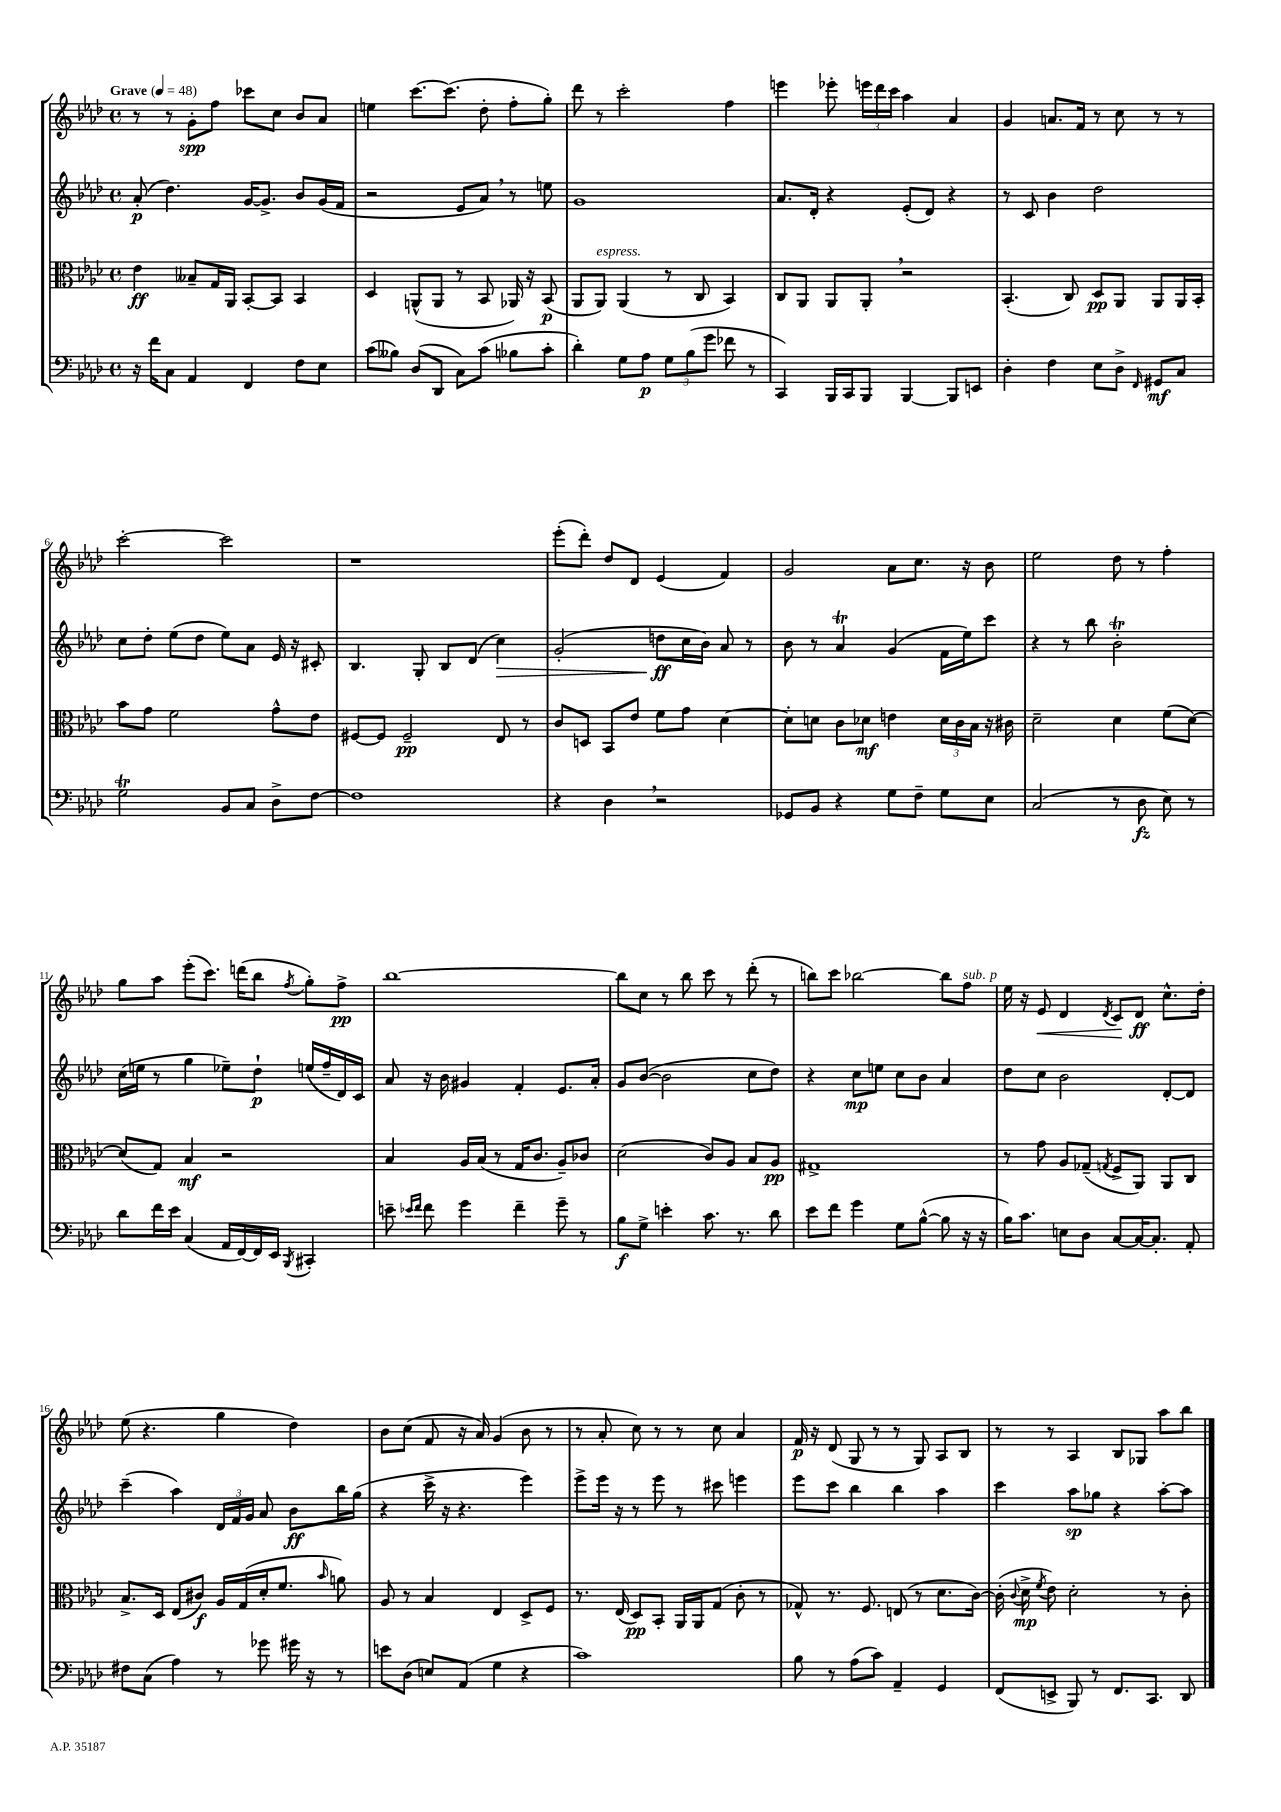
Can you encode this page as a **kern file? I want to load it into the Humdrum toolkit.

**kern	**kern	**kern	**kern
*staff4	*staff3	*staff2	*staff1
*clefF4	*clefC3	*clefG2	*clefG2
*k[b-e-a-d-]	*k[b-e-a-d-]	*k[b-e-a-d-]	*k[b-e-a-d-]
*M4/4	*M4/4	*M4/4	*M4/4
*met(c)	*met(c)	*met(c)	*met(c)
*MM48	*MM48	*MM48	*MM48
16r	4e-\	(8a-'/	8r
16f\LK	.	.	.
8C\J	.	4.dd-\)	8r
4AA-/	8B--~/L	.	8g'\L
.	16G/L	.	8ff\J
.	16AA-/JJ	.	.
4FF/	[8BB-'/L	[16g/LK	8ccc-\L
.	.	8.g^/]J	.
.	8BB-/]J	.	8cc\J
8F\L	4BB-/	8b-/L	8b-/L
8E-\J	.	(16g/L	8a-/J
.	.	16f/JJ	.
=	=	=	=
(8c\L	4D-/	2r	4ee\
8B--\J)	.	.	.
(8D-/L	(8AA^^/L	.	[8.ccc\L
8DD-/J	8AA/J	.	.
.	.	.	(8.ccc\]J
8C\L)	8r	8e-/L	.
(8c\J	8BB-/	8a-/J)	8dd-'\
8B-\L	16AA-/)	8r	8ff'\L
.	16r	.	.
8c'\J	(8BB-/	8ee\	8gg'\J)
=	=	=	=
4d-'\)	8AA-/L	1g	8ddd-\
.	8AA-/J)	.	8r
8G\L	(4AA-/	.	2ccc'\
8A-\J	.	.	.
12G\L	8r	.	.
(12B-\	.	.	.
.	8C/	.	.
12g\J	.	.	.
8f-\	4BB-/)	.	4ff\
8r	.	.	.
=	=	=	=
4CC/)	8C/L	8.a-/L	4eee\
.	8AA-/J	.	.
.	.	16d-'/Jk	.
16BBB-/LL	8AA-/L	4r	8eee-'\
16CC/J	.	.	.
8BBB-/J	8AA-'/J	.	24eee\LL
.	.	.	24ddd-\
.	.	.	24ccc\JJ
[4BBB-/	2r	(8e-'/L	4aa-\
.	.	8d-/J)	.
8BBB-/]L	.	4r	4a-/
8EE/J	.	.	.
=	=	=	=
4D-'\	(4.BB-'/	8r	4g/
.	.	8c/	.
4F\	.	4b-\	8.a/L
.	8C/)	.	.
.	.	.	16f/Jk
8E-\L	8D-/L	2dd-\	8r
8D-^\J	8AA-/J	.	8cc\
16qqFF/	.	.	.
8GG#/L	8AA-/L	.	8r
8C/J	16AA-/L	.	8r
.	16BB-'/JJ	.	.
=	=	=	=
2G\	8b-\L	8cc\L	[2ccc'\
.	8g\J	8dd-'\J	.
.	2f\	(8ee-\L	.
.	.	8dd-\J	.
8BB-/L	.	8ee-\L)	2ccc\]
8C/J	.	8a-\J	.
8D-^\L	8g^^\L	16e-/	.
.	.	16r	.
[8F\J	8e-\J	8c#'/	.
=	=	=	=
1F]	[8F#/L	4.B-/	1r
.	8F#/]J	.	.
.	2F#~/	.	.
.	.	8G'/	.
.	.	8B-/L	.
.	.	(8d-/J	.
.	8E-/	4cc\)	.
.	8r	.	.
=	=	=	=
4r	8c/L	(2g'/	(8eee-'\L
.	8D/J	.	8ddd-'\J)
4D-\	8BB-/L	.	8dd-/L
.	8e-/J	.	8d-/J
2r	8f\L	8dd\L	(4e-/
.	8g\J	16cc\L	.
.	.	16b-\JJ)	.
.	[4d-\	8a-/	4f/)
.	.	8r	.
=	=	=	=
8GG-/L	8d-'\]L	8b-\	2g/
8BB-/J	8d\J	8r	.
4r	8c\L	4a-/	.
.	8d-\J	.	.
8G\L	4e\	(4g/	8a-\L
8F~\J	.	.	8.cc\J
8G\L	24d-\LL	16f\LL	.
.	24c\	.	.
.	.	16ee-\J)	16r
.	24B-\JJ	.	.
8E-\J	16r	8ccc\J	8b-\
.	16c#\	.	.
=	=	=	=
(2C/	2d-~\	4r	2ee-\
.	.	8r	.
.	.	8bb-\	.
8r	4d-\	2b-'\	8dd-\
8D-\	.	.	8r
8E-\)	(8f\L	.	4ff'\
8r	[8d-\J)	.	.
=	=	=	=
8d-\L	(8d-/]L	(16cc\LL	8gg\L
.	.	16ee\JJ	.
16f\L	8G/J)	8r	8aa-\J
16e-\JJ	.	.	.
(4C/	4B-/	4gg\	(8eee-'\L
.	.	.	8.ccc\J)
16AA-/LL	2r	8ee-~\L)	.
[16FF/)	.	.	(16ddd\LK
16FF/]	.	8dd-`\J	8bb-\J
16EE-/JJ	.	.	.
8qBBB-/	.	.	8qff/
4CC#'/	.	(16ee/LL	8gg'\L)
.	.	16ff~/	.
.	.	16d-/)	8ff^\J
.	.	16c/JJ	.
=	=	=	=
8e~\	4B-/	8a-/	[1bb-
16qqe-/LL	.	.	.
16qqf/JJ	.	.	.
8f\	.	16r	.
.	.	16b-\	.
4g\	16A-/LL	4g#/	.
.	(16B-/JJ	.	.
.	8r	.	.
4f~\	16G/LK	4f'/	.
.	8.c/J	.	.
8g~\	8A-~/L)	8.e-/L	.
8r	8c-/J	.	.
.	.	16a-'/Jk	.
=	=	=	=
8B-\L	(2d-\	8g/L	8bb-\]L
8G^\J	.	([8b-/J	8cc\J
4e'\	.	2b-\]	8r
.	.	.	8bb-\
8.c\	8c/L)	.	8ccc\
.	8A-/J	.	8r
8.r	.	.	.
.	8B-/L	8cc\L	(8ddd-'\
8d-\	8A-/J	8dd-\J)	8r
=	=	=	=
8e-\L	1G#^	4r	8bb\L)
8f\J	.	.	8ccc\J
4g\	.	8cc\L	[2bb-\
.	.	8ee\J	.
8G\L	.	8cc\L	.
([8B-^^\J	.	8b-\J	.
8B-\]	.	4a-/	8bb-\]L
16r	.	.	8ff\J
16r	.	.	.
=	=	=	=
16B-\LK)	8r	8dd-\L	16ee-\
8.c\J	.	.	16r
.	8g\	8cc\J	8e-/
8E\L	8A-/L	2b-\	4d-/
8D-\J	(8G-~/J	.	.
.	8qG/	.	8qd-/
[8C/L	8F^/L	.	8c/L
16C/_K	8AA-/J)	.	8d-/J
8.C'/]J	.	.	.
.	8AA-/L	[8d-'/L	8.cc^^\L
8AA-'/	8C/J	8d-/]J	.
.	.	.	16dd-'\Jk
=	=	=	=
8F#\L	8.B-^/L	(4ccc~\	(8ee-\
(8C\J	.	.	4.r
.	16D-/Jk	.	.
4A-\)	(8E-/L	4aa-\)	.
.	8c#/J)	.	.
8r	16A-/LL	24d-/LL	4gg\
.	.	24f/	.
.	(16G/	.	.
.	.	24g/JJ	.
8g-\	16d-'/J	8a-/	.
.	8.f/J	.	.
16g#\	.	8b-\L	4dd-\)
16r	.	.	.
.	16qqb-/	.	.
8r	8a\)	16bb-\L	.
.	.	(16gg\JJ	.
=	=	=	=
8e\L	8A-/	4r	8b-\L
(8D-\J	8r	.	(8cc\J
8E/L)	4B-/	16ccc^\	8f/
.	.	16r	.
(8AA-/J	.	4.r	16r
.	.	.	16a-/)
4G\	4E-/	.	(4g/
4r	8D-^/L	4eee-\)	8b-\
.	8F/J	.	8r
=	=	=	=
1c)	8.r	8eee-^\L	8r
.	.	16eee-\Jk	8a-'/
.	(16E-/	16r	.
.	8D-/L)	8r	8cc\)
.	8BB-'/J	8eee-\	8r
.	16AA-/LL	8r	8r
.	16AA-/J	.	.
.	(8G/J	8ccc#\	8cc\
.	8c'\	4eee\	4a-/
.	8r	.	.
=	=	=	=
8B-\	8G-^^/)	8eee-\L	16f/
.	.	.	16r
8r	8.r	8ccc\J	(8d-/
(8A-\L	.	4bb-\	8G/
.	8.F/	.	.
8c\J)	.	.	8r
4AA-~/	(8E/	4bb-\	8r
.	8r	.	8G/)
4GG/	8.d-\L	4aa-\	8A-/L
.	.	.	8B-/J
.	[16c\Jk)	.	.
=	=	=	=
(8FF/L	(16c'\]	4ccc\	8r
.	8qqc/	.	.
.	16d-^\	.	.
.	8qf/	.	.
8EE^/J	8e-\)	.	8r
8BBB-/)	2d-'\	8aa-\L	4A-/
8r	.	8gg-\J	.
8.FF/L	.	4r	8B-/L
.	.	.	8G-/J
8.CC/J	.	.	.
.	8r	[8aa-'\L	8aa-\L
8DD-/	8c'\	8aa-\]J	8bb-\J
==	==	==	==
*-	*-	*-	*-
